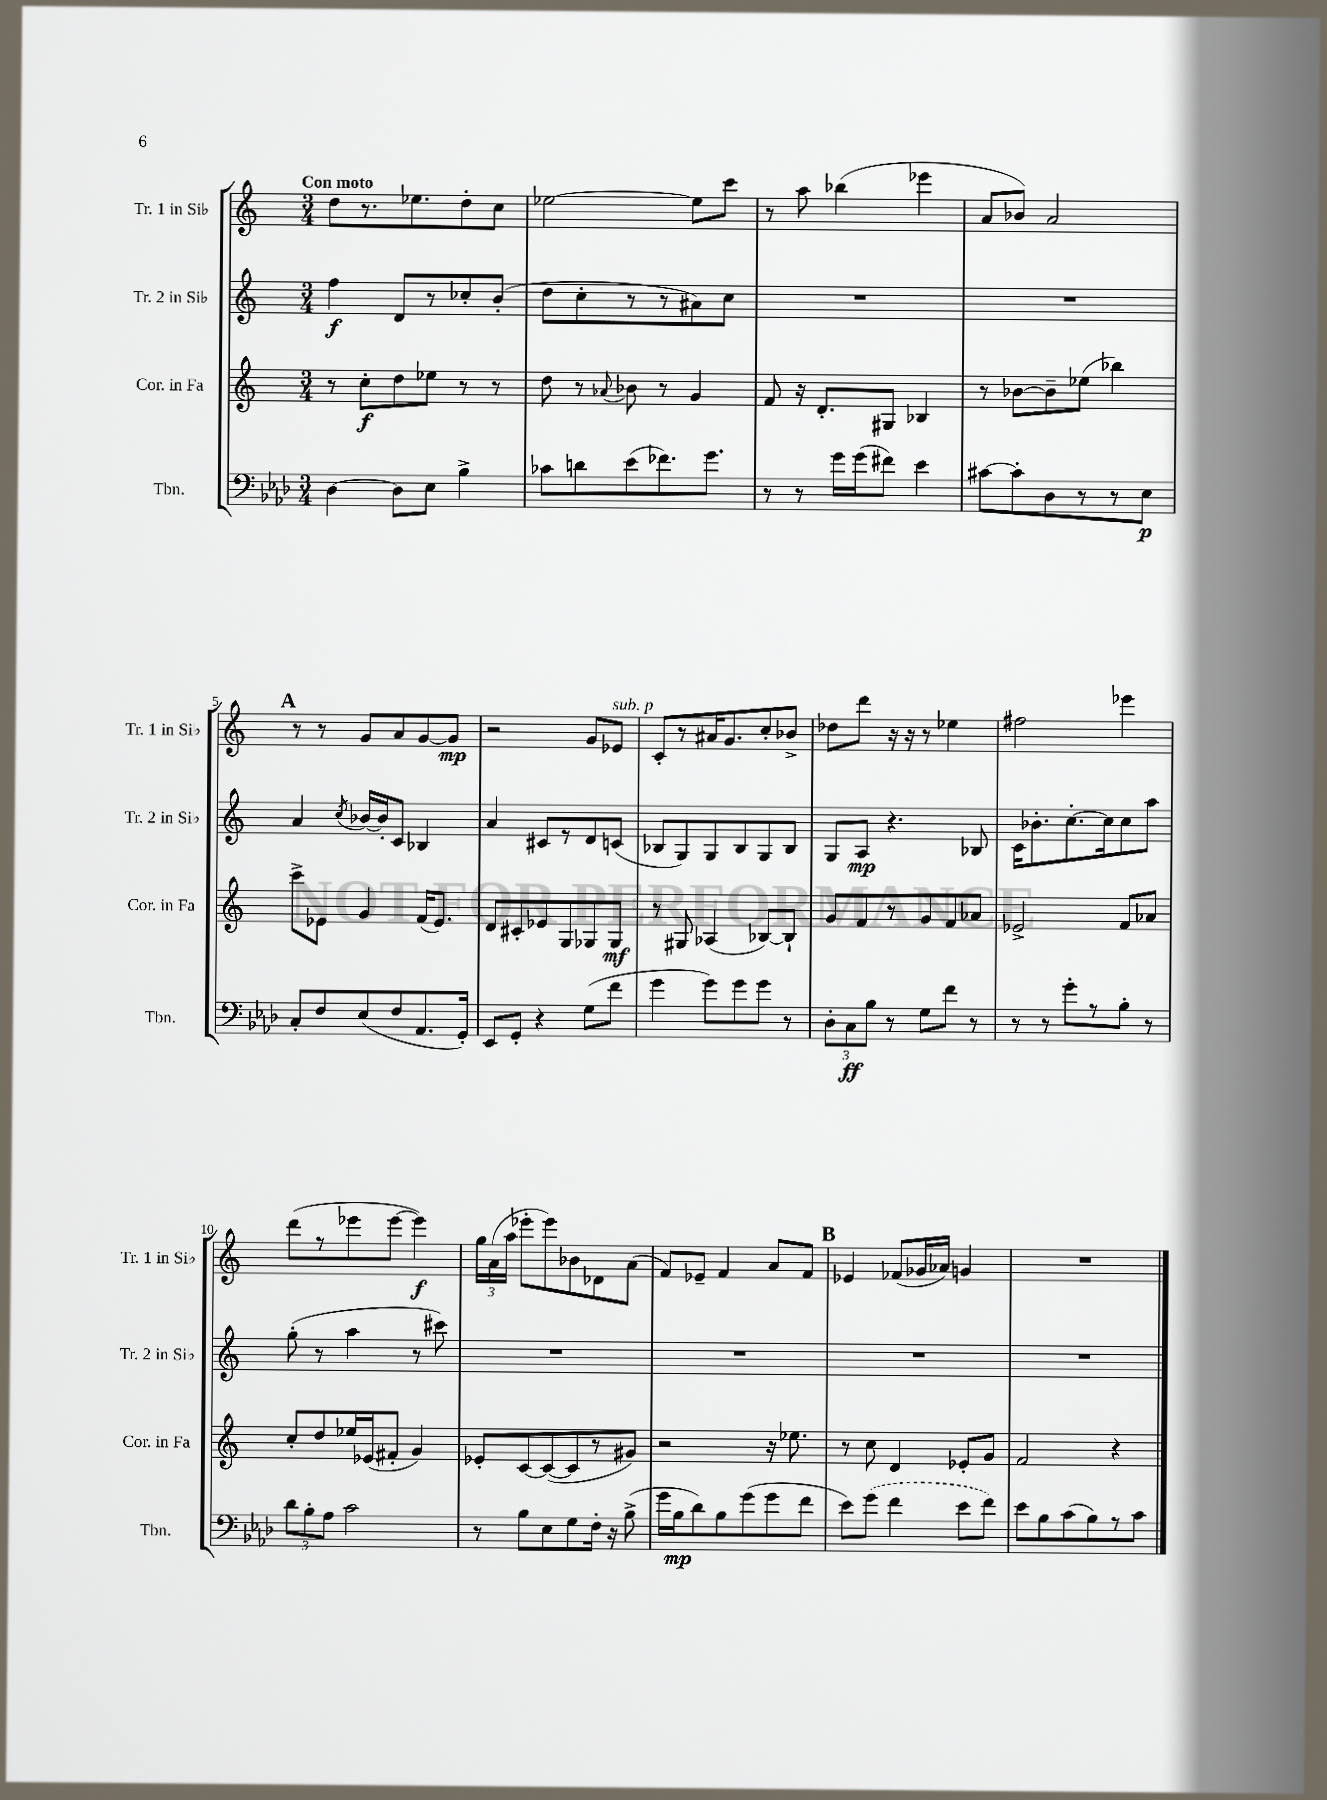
<<
\new StaffGroup <<
\new Staff = "s0" \with { instrumentName = "Tr. 1 in Sib" shortInstrumentName = "Tr. 1 in Sib" } {
    \clef treble \key c \major \numericTimeSignature \time 3/4 \tempo "Con moto"
    \autoBeamOff d''8[ r8. ees''8. d''8-. c''8] |
    ees''2~ ees''8[ c'''8] |
    r8 a''8 bes''4( ees'''4 |
    a'8[ bes'8]) a'2 |
    \mark \markup { \bold "A" } r8 r8 g'8[ a'8 g'8~ g'8]\mp |
    r2 g'8[ ees'8]^\markup { \italic "sub. p" } |
    c'8[-. r8 ais'16 g'8. c''8-. bes'8]-> |
    des''8[ d'''8] r16 r16 r8 ees''4 |
    fis''2 ees'''4 |
    d'''8[( r8 ees'''8 ees'''8]~ ees'''4\f) |
    \tuplet 3/2 { g''16[ a'16( a''16] } ees'''8[-. ees'''8) bes'8 des'8 a'8]( |
    f'8[) ees'8]-- f'4 a'8[ f'8] |
    \mark \markup { \bold "B" } ees'4 fes'8[( ges'16 aes'16]) g'4 |
    R2. \bar "|." |
}
\new Staff = "s1" \with { instrumentName = "Tr. 2 in Sib" shortInstrumentName = "Tr. 2 in Sib" } {
    \clef treble \key c \major \numericTimeSignature \time 3/4
    \autoBeamOff f''4\f d'8[ r8 ces''8-. b'8]-.( |
    d''8[ c''8-. r8 r8 ais'8) c''8] |
    R2. |
    R2. |
    \mark \markup { \bold "A" } a'4 \acciaccatura { c''8 } bes'16[~ bes'16-. c'8] bes4 |
    a'4 cis'8[ r8 d'8 c'8]( |
    bes8[ g8) g8 bes8 g8 bes8] |
    g8[ a8]\mp r4. bes8 |
    c'16[ bes'8.-. c''8.~-. c''16 c''8 a''8] |
    g''8-.( r8 a''4 r8 cis'''8) |
    R2. |
    R2. |
    \mark \markup { \bold "B" } R2. |
    R2. \bar "|." |
}
\new Staff = "s2" \with { instrumentName = "Cor. in Fa" shortInstrumentName = "Cor. in Fa" } {
    \clef treble \key c \major \numericTimeSignature \time 3/4
    \autoBeamOff r8 c''8[-.\f d''8 ees''8] r8 r8 |
    d''8 r8 \appoggiatura { aes'8 } bes'8 r8 g'4 |
    f'8 r16 d'8.[-. gis8] bes4 |
    r8 bes'8[~ bes'8-- ees''8]( bes''4) |
    \mark \markup { \bold "A" } c'''8[-> ees'8] g'4 f'16[( ees'8.]) |
    d'8[ cis'8-. ees'8 g8 ges8 ges8]\mf |
    r8 gis8 aes4( bes8[~) bes8]-! |
    g'8[ f'8 r8 g'8 f'8 aes'8] |
    ees'2-> f'8[ aes'8] |
    c''8[-. d''8 ees''16 ees'16( fis'8]-. g'4) |
    ees'8[-. c'8~ c'8~( c'8 r8 gis'8]) |
    r2 r16 ees''8. |
    \mark \markup { \bold "B" } r8 c''8 d'4 ees'8[-. g'8] |
    f'2 r4 \bar "|." |
}
\new Staff = "s3" \with { instrumentName = "Tbn." shortInstrumentName = "Tbn." } {
    \clef bass \key aes \major \numericTimeSignature \time 3/4
    \autoBeamOff des4~ des8[ ees8] bes4-> |
    ces'8[ d'8 ees'8( fes'8.) g'8.] |
    r8 r8 g'16[ g'16( fis'8]) ees'4 |
    cis'8[~ cis'8-. des8 r8 r8 ees8]\p |
    \mark \markup { \bold "A" } c8[-. f8 ees8( f8 aes,8. g,16]-.) |
    ees,8[ g,8]-. r4 g8[( f'8] |
    g'4 g'8[) g'8 g'8] r8 |
    \tuplet 3/2 { des8[-. c8\ff bes8] } r8 g8[ f'8] r8 |
    r8 r8 g'8[-. r8 bes8]-. r8 |
    \tuplet 3/2 { des'8[ bes8-. aes8] } c'2 |
    r8 bes8[ ees8 g8 f16]-. r16 bes8->( |
    g'16[ bes16\mp des'8) bes8 g'8( g'8 f'8] |
    \mark \markup { \bold "B" } ees'8[) \once \slurDashed g'8]( f'4 ees'8[ f'8]) |
    ees'8[ bes8 c'8( bes8) r8 c'8] \bar "|." |
}
>>
>>
